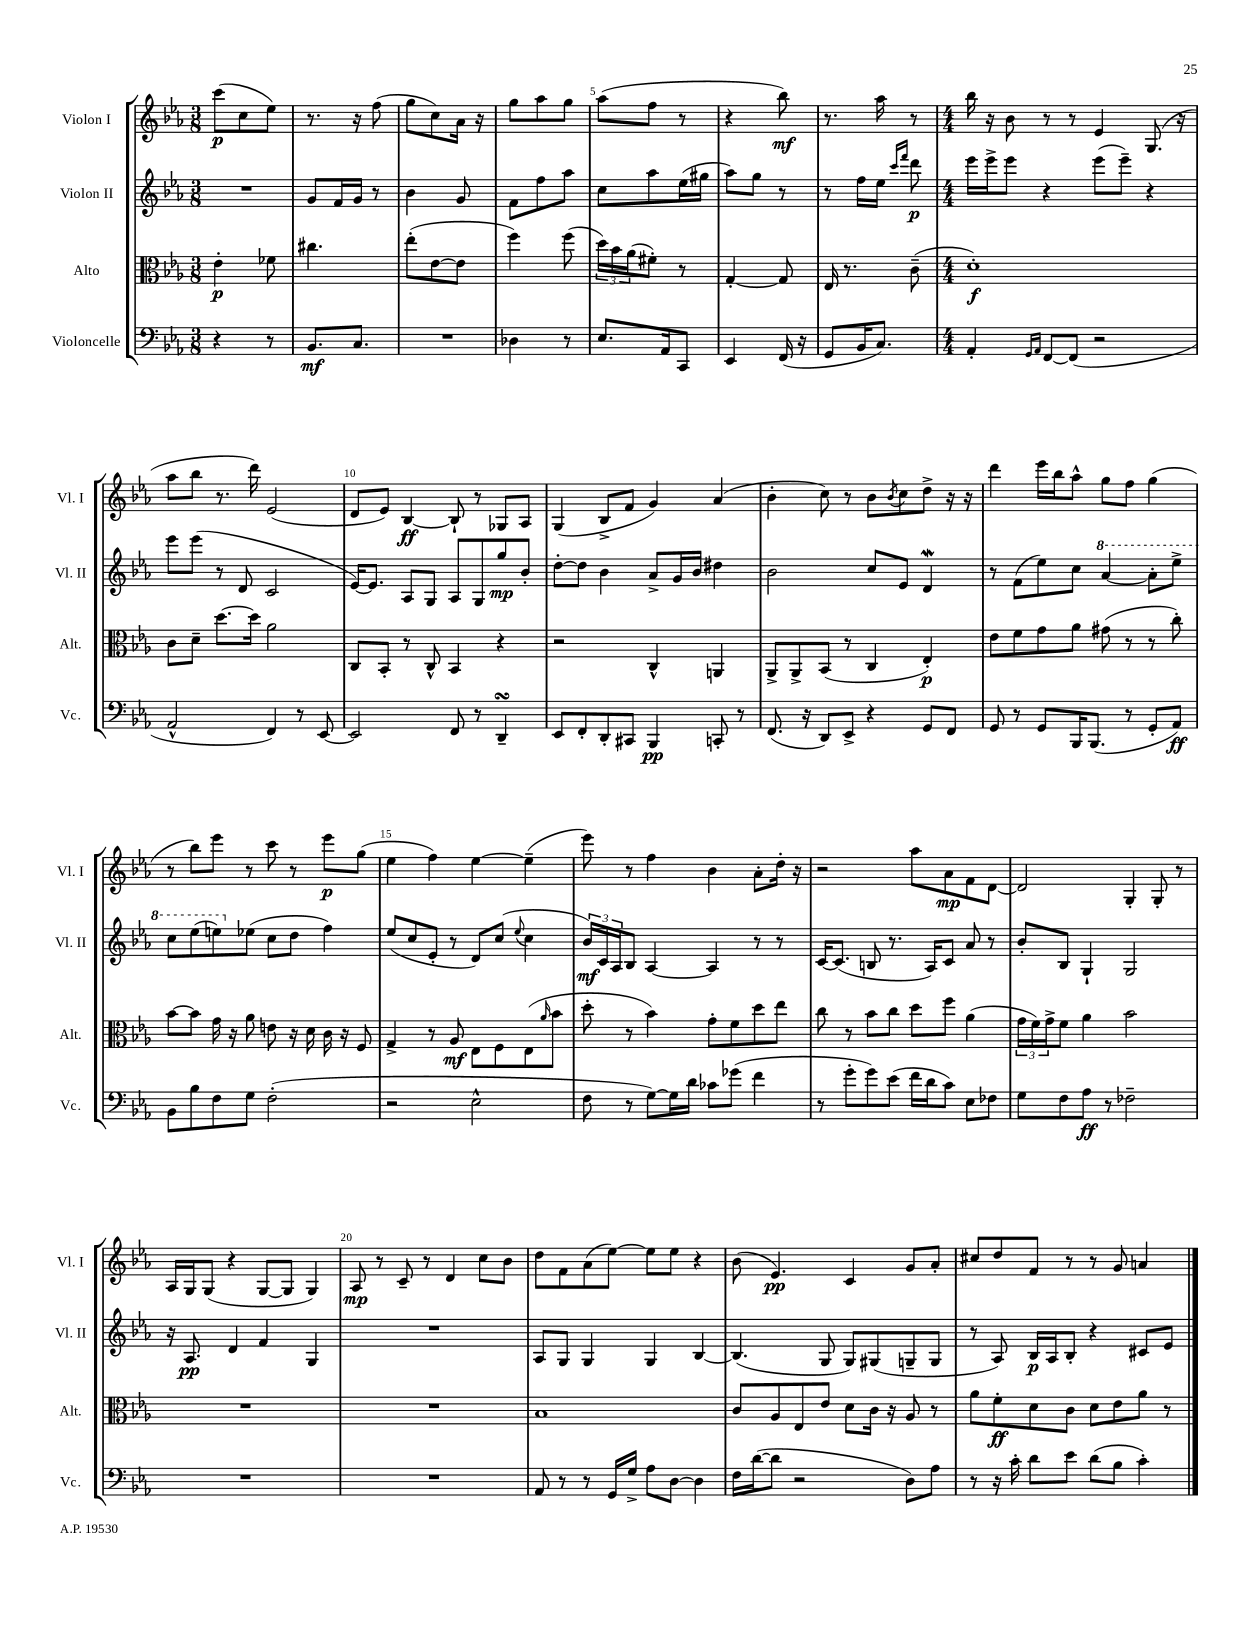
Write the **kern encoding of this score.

**kern	**dynam	**kern	**dynam	**kern	**dynam	**kern	**dynam
*part4	*part4	*part3	*part3	*part2	*part2	*part1	*part1
*staff4	*staff4	*staff3	*staff3	*staff2	*staff2	*staff1	*staff1
*I"Violoncelle	*	*I"Alto	*	*I"Violon II	*	*I"Violon I	*
*I'Vc.	*	*I'Alt.	*	*I'Vl. II	*	*I'Vl. I	*
*clefF4	*	*clefC3	*	*clefG2	*	*clefG2	*
*k[b-e-a-]	*	*k[b-e-a-]	*	*k[b-e-a-]	*	*k[b-e-a-]	*
*M3/8	*	*M3/8	*	*M3/8	*	*M3/8	*
=1	=1	=1	=1	=1	=1	=1	=1
4r	.	4e-'\	p	4.r	.	(8ccc\L	p
.	.	.	.	.	.	8cc\	.
8r	.	8f-X\	.	.	.	8ee-\J)	.
=2	=2	=2	=2	=2	=2	=2	=2
8.BB-/L	mf	4.cc#X\	.	8g/L	.	8.r	.
.	.	.	.	16f/L	.	.	.
8.C/J	.	.	.	16g/JJ	.	16r	.
.	.	.	.	8r	.	(8ff\	.
=3	=3	=3	=3	=3	=3	=3	=3
4.r	.	(8ee-'\L	.	4b-\	.	8gg\L	.
.	.	[8e-\	.	.	.	8cc\)	.
.	.	8e-\J]	.	8g/	.	16a-\Jk	.
.	.	.	.	.	.	16r	.
=4	=4	=4	=4	=4	=4	=4	=4
4D-X\	.	4ff\)	.	8f\L	.	8gg\L	.
.	.	.	.	8ff\	.	8aa-\	.
8r	.	(8ff\	.	8aa-\J	.	8gg\J	.
=5	=5	=5	=5	=5	=5	=5	=5
8.E-/L	.	24dd\LL)	.	8cc\L	.	(8aa-\L	.
.	.	24b-\	.	.	.	.	.
.	.	(24a-\J	.	.	.	.	.
.	.	8f#X'\J)	.	8aa-\	.	8ff\J	.
16AA-/k	.	.	.	.	.	.	.
8CC/J	.	8r	.	(16ee-\L	.	8r	.
.	.	.	.	16gg#X\JJ	.	.	.
=6	=6	=6	=6	=6	=6	=6	=6
4EE-/	.	[4G'/	.	8aa-\L)	.	4r	.
.	.	.	.	8gg\J	.	.	.
(16FF/	.	8G/]	.	8r	.	8bb-\)	mf
16r	.	.	.	.	.	.	.
=7	=7	=7	=7	=7	=7	=7	=7
8GG/L	.	16E-/	.	8r	.	8.r	.
.	.	8.r	.	.	.	.	.
16BB-/K	.	.	.	16ff\LL	.	.	.
8.C/J)	.	.	.	16ee-\JJ	.	16aa-\	.
.	.	.	.	16qqccc/LL	.	.	.
.	.	.	.	16qqfff/JJ	.	.	.
.	.	(8c~\	.	8ddd\	p	8r	.
=8	=8	=8	=8	=8	=8	=8	=8
*M4/4	*	*M4/4	*	*M4/4	*	*M4/4	*
4AA-'/	.	1d')	f	16eee-\LL	.	16bb-\	.
.	.	.	.	16eee-^\J	.	16r	.
.	.	.	.	8eee-\J	.	8b-\	.
16qqGG/LL	.	.	.	.	.	.	.
16qqAA-/JJ	.	.	.	.	.	.	.
[8FF/L	.	.	.	4r	.	8r	.
(8FF/J]	.	.	.	.	.	8r	.
2r	.	.	.	(8eee-\L	.	4e-/	.
.	.	.	.	8eee-~\J)	.	.	.
.	.	.	.	4r	.	(8.G/	.
.	.	.	.	.	.	16r	.
!!LO:LB:g=z
=9	=9	=9	=9	=9	=9	=9	=9
2AA-^^/	.	8c\L	.	8eee-\L	.	8aa-\L	.
.	.	8d~\J	.	(8eee-\J	.	8bb-\J	.
.	.	[8.dd\L	.	8r	.	8.r	.
.	.	.	.	8d/	.	.	.
.	.	16dd\Jk]	.	.	.	16ddd\)	.
4FF/)	.	2a-\	.	2c/	.	(2e-/	.
8r	.	.	.	.	.	.	.
[8EE-/	.	.	.	.	.	.	.
=10	=10	=10	=10	=10	=10	=10	=10
2EE-/]	.	8C/L	.	[16e-/KL)	.	8d/L	.
.	.	.	.	8.e-/J]	.	.	.
.	.	8BB-'/J	.	.	.	8e-/J)	.
.	.	8r	.	8A-/L	.	[4B-/	ff
.	.	8C^^/	.	8G/J	.	.	.
8FF/	.	4BB-/	.	8A-/L	.	8B-`/]	.
8r	.	.	.	8G/	.	8r	.
4DDsSsS~/	.	4r	.	8gg/	mp	8G-X/L	.
.	.	.	.	8b-'/J	.	8A-/J	.
=11	=11	=11	=11	=11	=11	=11	=11
8EE-/L	.	2r	.	[8dd'\L	.	(4G/	.
8FF'/	.	.	.	8dd\J]	.	.	.
8DD'/	.	.	.	4b-\	.	8B-^/L	.
8CC#X/J	.	.	.	.	.	8f/J	.
4BBB-/	pp	4C^^/	.	8a-^/L	.	4g/)	.
.	.	.	.	16g/L	.	.	.
.	.	.	.	16b-/JJ	.	.	.
8CCn'/	.	4AAn/	.	4dd#X\	.	(4a-/	.
8r	.	.	.	.	.	.	.
=12	=12	=12	=12	=12	=12	=12	=12
(8.FF/	.	8AA-^/L	.	2b-\	.	4b-'\	.
.	.	8AA-^/	.	.	.	.	.
16r	.	.	.	.	.	.	.
8DD/L)	.	(8BB-/J	.	.	.	8cc\)	.
8EE-^/J	.	8r	.	.	.	8r	.
4r	.	4C/	.	8cc/L	.	8b-\L	.
.	.	.	.	.	.	8qb-/	.
.	.	.	.	8e-/J	.	8cc\	.
8GG/L	.	4E-'/)	p	4dW/	.	8dd^\J	.
8FF/J	.	.	.	.	.	16r	.
.	.	.	.	.	.	16r	.
=13	=13	=13	=13	=13	=13	=13	=13
8GG/	.	8e-\L	.	8r	.	4ddd\	.
8r	.	8f\	.	(8f\L	.	.	.
8GG/L	.	8g\	.	8ee-\)	.	16eee-\LL	.
.	.	.	.	.	.	16bb-\J	.
16BBB-/K	.	8a-\J	.	8cc\J	.	8aa-^^\J	.
(8.BBB-/J	.	.	.	.	.	.	.
*	*	*	*	*8va	*	*	*
.	.	(8g#X\	.	[4aa-/	.	8gg\L	.
8r	.	8r	.	.	.	8ff\J	.
8GG'/L	.	8r	.	8aa-'\L]	.	(4gg\	.
8AA-/J)	ff	8cc'\)	.	8eee-^\J	.	.	.
!!LO:LB:g=z
=14	=14	=14	=14	=14	=14	=14	=14
8BB-\L	.	[8b-\L	.	8ccc\L	.	8r	.
8B-\	.	8b-\J]	.	(8eee-\	.	8bb-\L)	.
8F\	.	16g\	.	8eeen\)	.	8eee-\J	.
.	.	16r	.	.	.	.	.
*	*	*	*	*X8va	*	*	*
8G\J	.	8a-\	.	(8ee-X\J	.	8r	.
(2F'\	.	8en\	.	8cc\L	.	8ccc\	.
.	.	16r	.	8dd\J	.	8r	.
.	.	16d\	.	.	.	.	.
.	.	16c\	.	4ff\)	.	8eee-\L	p
.	.	16r	.	.	.	.	.
.	.	8F/	.	.	.	(8gg\J	.
=15	=15	=15	=15	=15	=15	=15	=15
2r	.	4G^/	.	(8ee-/L	.	4ee-\	.
.	.	.	.	8cc/	.	.	.
.	.	8r	.	8e-'/J	.	4ff\)	.
.	.	8A-/	mf	8r	.	.	.
2E-^^\	.	8E-\L	.	8d/L)	.	[4ee-\	.
.	.	8F\	.	(8cc/J	.	.	.
.	.	.	.	8qqee-/	.	.	.
.	.	(8E-\	.	4cc\	.	(4ee-~\]	.
.	.	16qqa-/	.	.	.	.	.
.	.	8b-\J	.	.	.	.	.
=16	=16	=16	=16	=16	=16	=16	=16
8F\	.	8dd'\	.	24b-/LL)	mf	8eee-\)	.
.	.	.	.	24c/	.	.	.
.	.	.	.	24A-/J	.	.	.
8r	.	8r	.	8B-/J	.	8r	.
[8G\L)	.	4b-\)	.	[4A-/	.	4ff\	.
16G\L]	.	.	.	.	.	.	.
16d\JJ	.	.	.	.	.	.	.
8c-X\L	.	8g'\L	.	4A-/]	.	4b-\	.
(8g-X\J	.	8f\	.	.	.	.	.
4f\	.	8dd\	.	8r	.	8a-'\L	.
.	.	8ee-\J	.	8r	.	16dd'\Jk	.
.	.	.	.	.	.	16r	.
=17	=17	=17	=17	=17	=17	=17	=17
8r	.	8cc\	.	[16c/KL	.	2r	.
.	.	.	.	(8.c/J]	.	.	.
8g'\L	.	8r	.	.	.	.	.
8g\)	.	8b-\L	.	8Bn/	.	.	.
(8e-\J	.	8cc\J	.	8.r	.	.	.
16f\LL	.	8dd\L	.	.	.	8aa-\L	.
16d\J	.	.	.	16A-/KL)	.	.	.
8c\J)	.	8ff\J	.	8c/J	.	8a-\	mp
8E-\L	.	(4a-\	.	8a-/	.	8f\	.
8F-X\J	.	.	.	8r	.	[8d\J	.
=18	=18	=18	=18	=18	=18	=18	=18
8G\L	.	24g\LL	.	8b-'/L	.	2d/]	.
.	.	24f\)	.	.	.	.	.
.	.	24g^\J	.	.	.	.	.
8F\	.	8f\J	.	8B-/J	.	.	.
8A-\J	ff	4a-\	.	4G`/	.	.	.
8r	.	.	.	.	.	.	.
2F-X~\	.	2b-\	.	2G/	.	4G'/	.
.	.	.	.	.	.	8G'/	.
.	.	.	.	.	.	8r	.
!!LO:LB:g=z
=19	=19	=19	=19	=19	=19	=19	=19
1r	.	1r	.	16r	.	16A-/LL	.
.	.	.	.	8.A-/	pp	16G/J	.
.	.	.	.	.	.	(8G/J	.
.	.	.	.	4d/	.	4r	.
.	.	.	.	4f/	.	[8G/L	.
.	.	.	.	.	.	8G/J]	.
.	.	.	.	4G/	.	4G/)	.
=20	=20	=20	=20	=20	=20	=20	=20
1r	.	1r	.	1r	.	8A-/	mp
.	.	.	.	.	.	8r	.
.	.	.	.	.	.	8c~/	.
.	.	.	.	.	.	8r	.
.	.	.	.	.	.	4d/	.
.	.	.	.	.	.	8cc\L	.
.	.	.	.	.	.	8b-\J	.
=21	=21	=21	=21	=21	=21	=21	=21
8AA-/	.	1B-	.	8A-/L	.	8dd\L	.
8r	.	.	.	8G/J	.	8f\	.
8r	.	.	.	4G/	.	(8a-\	.
16GG/LL	.	.	.	.	.	[8ee-\J)	.
16G^/JJ	.	.	.	.	.	.	.
8A-\L	.	.	.	4G/	.	8ee-\L]	.
[8D\J	.	.	.	.	.	8ee-\J	.
4D\]	.	.	.	[4B-/	.	4r	.
=22	=22	=22	=22	=22	=22	=22	=22
16F\LL	.	8c/L	.	(4.B-/]	.	(8b-\	.
([16d\J	.	.	.	.	.	.	.
8d\J]	.	8A-/	.	.	.	4.e-/)	pp
2r	.	8E-/	.	.	.	.	.
.	.	8e-/J	.	8G/	.	.	.
.	.	8d\L	.	8G/L)	.	4c/	.
.	.	16c\Jk	.	(8G#X/	.	.	.
.	.	16r	.	.	.	.	.
8D\L)	.	8A-/	.	8Gn~/	.	8g/L	.
8A-\J	.	8r	.	8G/J	.	8a-'/J	.
=23	=23	=23	=23	=23	=23	=23	=23
8r	.	8a-\L	.	8r	.	8cc#X/L	.
16r	.	8f'\	ff	8A-/)	.	8dd/	.
16c'\	.	.	.	.	.	.	.
8d\L	.	8d\	.	16B-/LL	p	8f/J	.
.	.	.	.	16A-/J	.	.	.
8e-\J	.	8c\J	.	8B-'/J	.	8r	.
(8d\L	.	8d\L	.	4r	.	8r	.
8B-\J	.	8e-\	.	.	.	8g/	.
4c'\)	.	8a-\J	.	8c#X/L	.	4an/	.
.	.	8r	.	8e-/J	.	.	.
==	==	==	==	==	==	==	==
*-	*-	*-	*-	*-	*-	*-	*-
